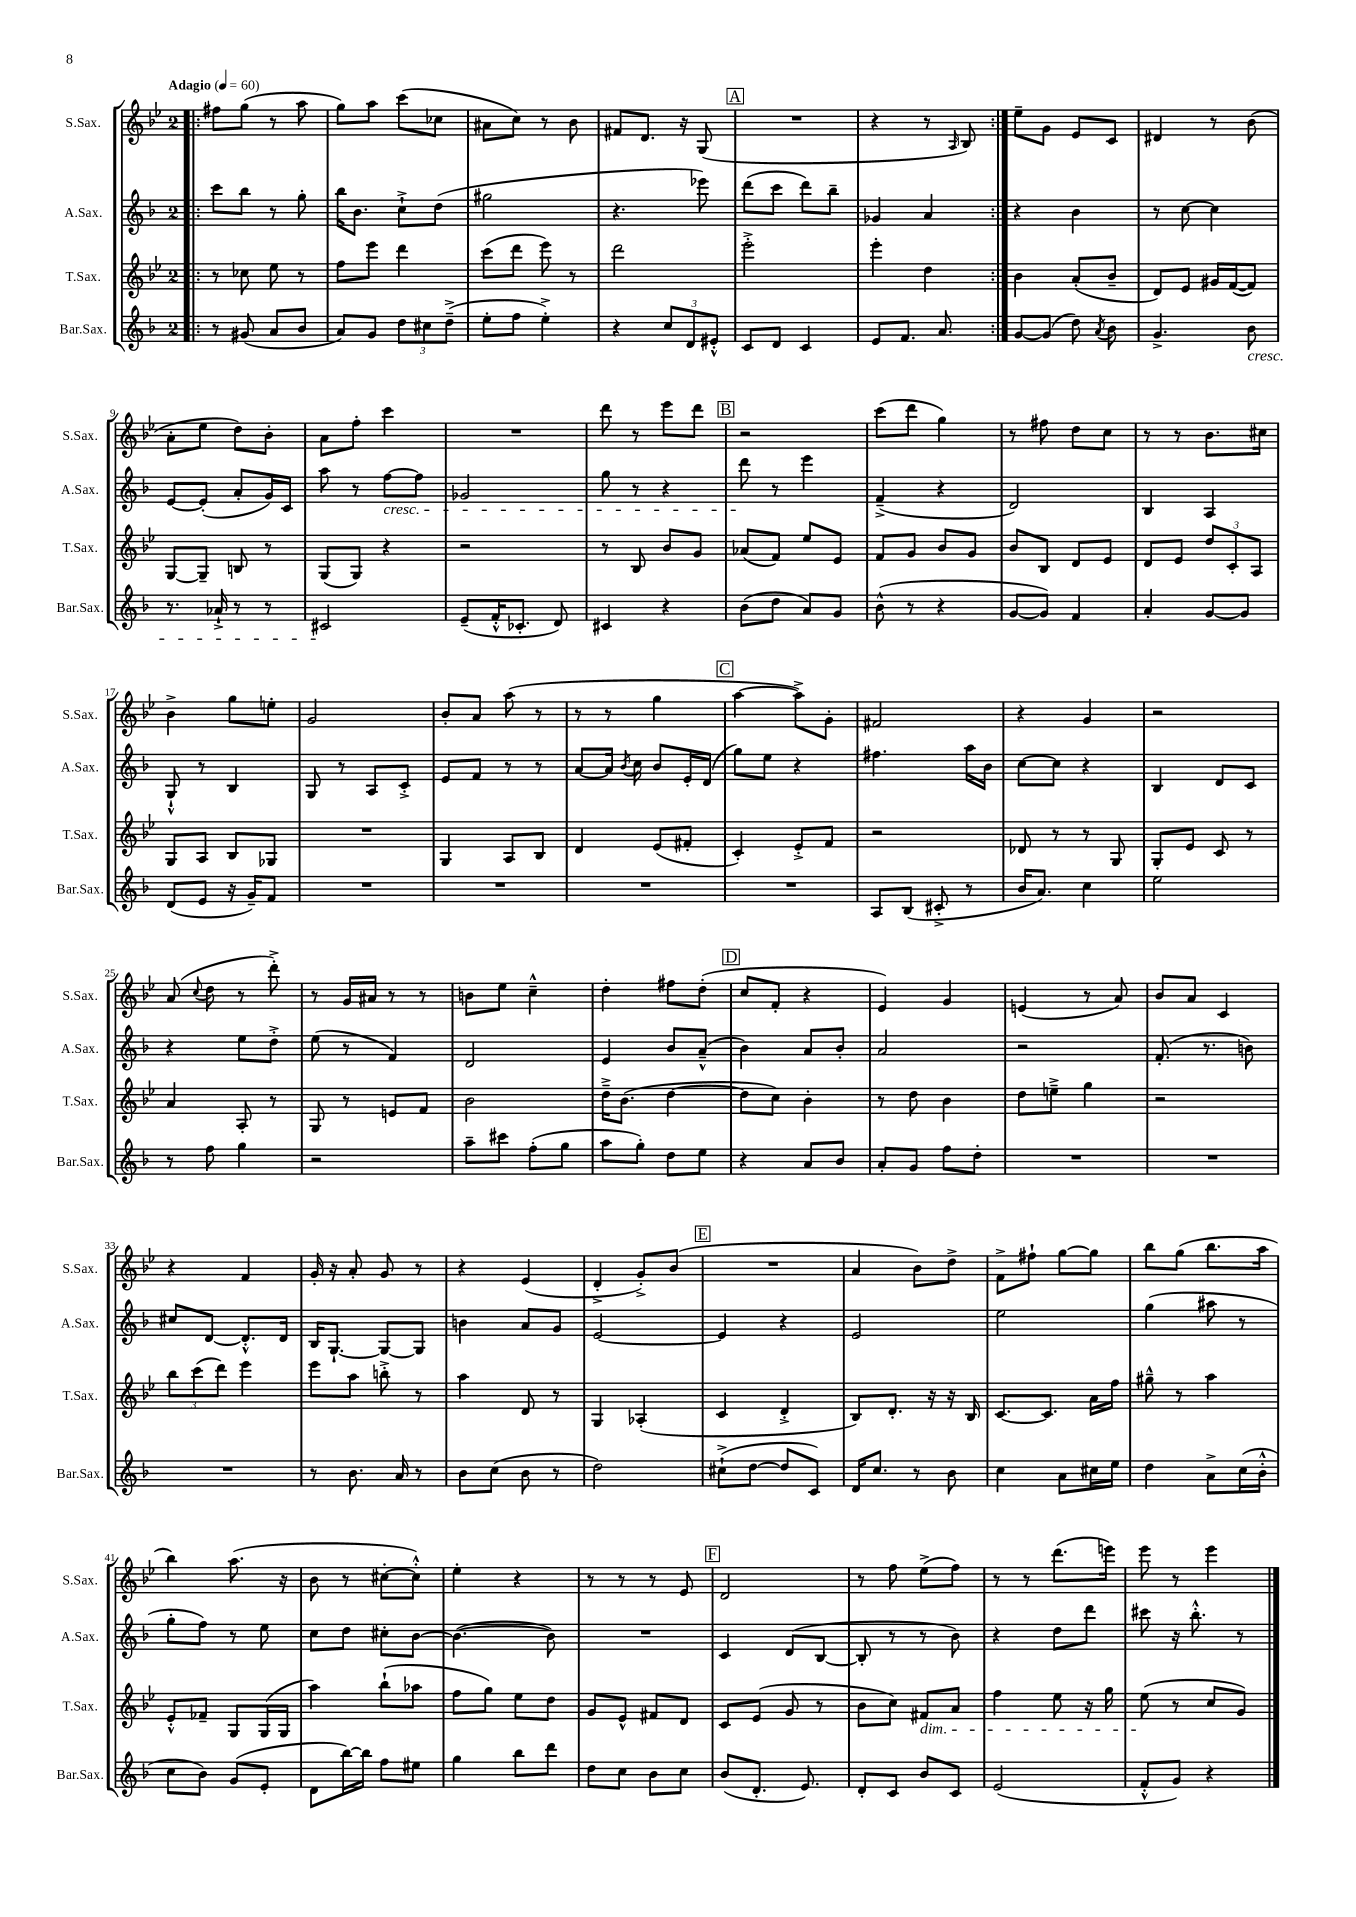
<<
\new StaffGroup <<
\new Staff = "s0" \with { instrumentName = "S.Sax." shortInstrumentName = "S.Sax." } {
    \clef treble \key bes \major \once \override Staff.TimeSignature.style = #'single-digit \time 2/4 \tempo "Adagio" 4 = 60
    \autoBeamOff \repeat volta 2 { \bar ".|:" fis''8[ g''8]( r8 a''8 |
    g''8[) a''8] c'''8[( ces''8] |
    ais'8[ c''8]) r8 bes'8 |
    fis'8[ d'8.] r16 g8( |
    \mark \markup { \box "A" } R2 |
    r4 r8 \grace { a16 } bes8) | }
    ees''8[-- g'8] ees'8[ c'8] |
    dis'4 r8 bes'8( |
    a'8[-. ees''8] d''8[) bes'8]-. |
    a'8[ f''8]-. c'''4 |
    R2 |
    d'''8 r8 ees'''8[ d'''8] |
    \mark \markup { \box "B" } r2 |
    c'''8[( d'''8] g''4) |
    r8 fis''8 d''8[ c''8] |
    r8 r8 bes'8.[ cis''16] |
    bes'4-> g''8[ e''8]-. |
    g'2 |
    bes'8[-. a'8] a''8( r8 |
    r8 r8 g''4 |
    \mark \markup { \box "C" } a''4~ a''8[->) g'8]-. |
    fis'2 |
    r4 g'4 |
    r2 |
    a'8( \appoggiatura { c''8 } d''8 r8 d'''8-.->) |
    r8 g'16[ ais'16] r8 r8 |
    b'8[ ees''8] c''4---^ |
    d''4-. fis''8[ d''8]-.( |
    \mark \markup { \box "D" } c''8[ f'8]-. r4 |
    ees'4) g'4 |
    e'4( r8 a'8) |
    bes'8[ a'8] c'4 |
    r4 f'4 |
    g'16-. r16 a'8-. g'8 r8 |
    r4 ees'4( |
    d'4-.-> g'8[-.->) bes'8]( |
    \mark \markup { \box "E" } R2 |
    a'4 bes'8[) d''8]-> |
    f'8[-> fis''8]-! g''8[~ g''8] |
    bes''8[ g''8]( bes''8.[ a''16] |
    bes''4) a''8.( r16 |
    bes'8 r8 cis''8[~-. cis''8]-.-^) |
    ees''4-. r4 |
    r8 r8 r8 ees'8 |
    \mark \markup { \box "F" } d'2 |
    r8 f''8 ees''8[->( f''8]) |
    r8 r8 d'''8.[( e'''16]) |
    ees'''8 r8 ees'''4 \bar "|." |
}
\new Staff = "s1" \with { instrumentName = "A.Sax." shortInstrumentName = "A.Sax." } {
    \clef treble \key f \major \once \override Staff.TimeSignature.style = #'single-digit \time 2/4
    \autoBeamOff \repeat volta 2 { \bar ".|:" c'''8[ bes''8] r8 g''8-. |
    bes''16[ bes'8.] c''8[-!-> d''8]( |
    gis''2 |
    r4. ees'''8) |
    \mark \markup { \box "A" } d'''8[( c'''8] d'''8[) bes''8]-- |
    ges'4 a'4 | }
    r4 bes'4 |
    r8 c''8~ c''4 |
    e'8[~ e'8]-.( a'8[-. g'16) c'16] |
    a''8 r8 f''8[~\cresc f''8] |
    ges'2 |
    g''8 r8 r4 |
    \mark \markup { \box "B" } d'''8\! r8 e'''4 |
    f'4--->( r4 |
    d'2) |
    bes4 a4 |
    g8-!-^ r8 bes4 |
    g8 r8 a8[ c'8]-.-> |
    e'8[ f'8] r8 r8 |
    a'8[~ a'16] \acciaccatura { bes'8 } c''16 bes'8[ e'16-. d'16]( |
    \mark \markup { \box "C" } g''8[) e''8] r4 |
    fis''4. a''16[ bes'16] |
    c''8[~ c''8] r4 |
    bes4 d'8[ c'8] |
    r4 e''8[ d''8]-.-> |
    e''8( r8 f'4) |
    d'2 |
    e'4 bes'8[ a'8]---^( |
    \mark \markup { \box "D" } bes'4) a'8[ bes'8]-. |
    a'2 |
    r2 |
    f'8.-.( r8. b'8) |
    cis''8[ d'8]~ d'8.[-.-^ d'16] |
    bes16[ g8.]~-! g8[~ g8] |
    b'4 a'8[ g'8] |
    e'2~ |
    \mark \markup { \box "E" } e'4 r4 |
    e'2 |
    e''2 |
    g''4( ais''8 r8 |
    g''8[-. f''8]) r8 e''8 |
    c''8[ d''8] cis''8[-. bes'8]~ |
    bes'4.~( bes'8) |
    R2 |
    \mark \markup { \box "F" } c'4 d'8[( bes8]~ |
    bes8-. r8 r8 bes'8) |
    r4 d''8[ d'''8] |
    cis'''8 r16 bes''8.-.-^ r8 \bar "|." |
}
\new Staff = "s2" \with { instrumentName = "T.Sax." shortInstrumentName = "T.Sax." } {
    \clef treble \key bes \major \once \override Staff.TimeSignature.style = #'single-digit \time 2/4
    \autoBeamOff \repeat volta 2 { \bar ".|:" r8 ces''8 ees''8 r8 |
    f''8[ ees'''8] d'''4 |
    c'''8[( d'''8] ees'''8) r8 |
    d'''2 |
    \mark \markup { \box "A" } ees'''2-.-> |
    ees'''4-. d''4 | }
    bes'4 a'8[-.( bes'8]-- |
    d'8[) ees'8] gis'16[ f'16~( f'8]) |
    g8[~ g8]-- b8 r8 |
    g8[( g8]) r4 |
    r2 |
    r8 bes8 bes'8[ g'8] |
    \mark \markup { \box "B" } aes'8[( f'8]) ees''8[ ees'8] |
    f'8[ g'8] bes'8[ g'8] |
    bes'8[ bes8] d'8[ ees'8] |
    d'8[ ees'8] \tuplet 3/2 { d''8[ c'8-. a8] } |
    g8[ a8] bes8[ ges8] |
    R2 |
    g4 a8[ bes8] |
    d'4 ees'8[( fis'8]-. |
    \mark \markup { \box "C" } c'4-.) ees'8[-.-> f'8] |
    r2 |
    des'8 r8 r8 g8 |
    g8[-. ees'8] c'8 r8 |
    a'4 a8-. r8 |
    g8 r8 e'8[ f'8] |
    bes'2 |
    d''16[---> bes'8.]( d''4~ |
    \mark \markup { \box "D" } d''8[ c''8]) bes'4-. |
    r8 d''8 bes'4 |
    d''8[ e''8]---> g''4 |
    r2 |
    \tuplet 3/2 { bes''8[ c'''8( d'''8]) } ees'''4 |
    ees'''8[ a''8] b''8-.-> r8 |
    a''4 d'8 r8 |
    g4 aes4-.( |
    \mark \markup { \box "E" } c'4 d'4-.-> |
    bes8[) d'8.]-. r16 r16 bes16 |
    c'8.[~ c'8.] a'16[ f''16] |
    gis''8---^ r8 a''4 |
    ees'8[-.-^ fes'8]-- g8[ g16( g16] |
    a''4) bes''8[-!( aes''8] |
    f''8[ g''8]) ees''8[ d''8] |
    g'8[ ees'8]-^ fis'8[ d'8] |
    \mark \markup { \box "F" } c'8[ ees'8]( g'8 r8 |
    bes'8[ c''8]) fis'8[\dim a'8] |
    f''4 ees''8 r16 g''16 |
    ees''8\!( r8 c''8[ g'8]) \bar "|." |
}
\new Staff = "s3" \with { instrumentName = "Bar.Sax." shortInstrumentName = "Bar.Sax." } {
    \clef treble \key f \major \once \override Staff.TimeSignature.style = #'single-digit \time 2/4
    \autoBeamOff \repeat volta 2 { \bar ".|:" r8 gis'8( a'8[ bes'8] |
    a'8[) g'8] \tuplet 3/2 { d''8[ cis''8 d''8]--->( } |
    e''8[-. f''8] e''4-.->) |
    r4 \tuplet 3/2 { c''8[ d'8 eis'8]-.-^ } |
    \mark \markup { \box "A" } c'8[ d'8] c'4 |
    e'8[ f'8.] a'8. | }
    g'8[~ g'8]( d''8) \acciaccatura { a'8 } bes'8 |
    g'4.-> bes'8\cresc |
    r8. aes'16-!-> r8 r8 |
    cis'2\! |
    e'8[--( f'16-.-^ ces'8.]-. d'8) |
    cis'4 r4 |
    \mark \markup { \box "B" } bes'8[( d''8] a'8[) g'8] |
    bes'8-^( r8 r4 |
    g'8[~ g'8]) f'4 |
    a'4-. g'8[~ g'8] |
    d'8[( e'8] r16 g'16[--) f'8] |
    R2 |
    R2 |
    R2 |
    \mark \markup { \box "C" } R2 |
    a8[ bes8]( cis'8-.-> r8 |
    bes'16[ a'8.]) c''4 |
    e''2 |
    r8 f''8 g''4 |
    r2 |
    a''8[-- cis'''8] f''8[-.( g''8] |
    a''8[ g''8]-.) d''8[ e''8] |
    \mark \markup { \box "D" } r4 a'8[ bes'8] |
    a'8[-. g'8] f''8[ d''8]-. |
    R2 |
    R2 |
    R2 |
    r8 bes'8. a'16 r8 |
    bes'8[ c''8]( bes'8 r8 |
    d''2) |
    \mark \markup { \box "E" } cis''8[-!->( d''8]~ d''8[ c'8]) |
    d'16[ c''8.] r8 bes'8 |
    c''4 a'8[ cis''16 e''16] |
    d''4 a'8[-> c''16( bes'16]-.-^ |
    c''8[ bes'8]) g'8[( e'8]-. |
    d'8[ bes''16~) bes''16] f''8[ eis''8] |
    g''4 bes''8[ d'''8] |
    d''8[ c''8] bes'8[ c''8] |
    \mark \markup { \box "F" } bes'8[( d'8.]-. e'8.) |
    d'8[-. c'8] bes'8[ c'8] |
    e'2( |
    f'8[-.-^ g'8]) r4 \bar "|." |
}
>>
>>
